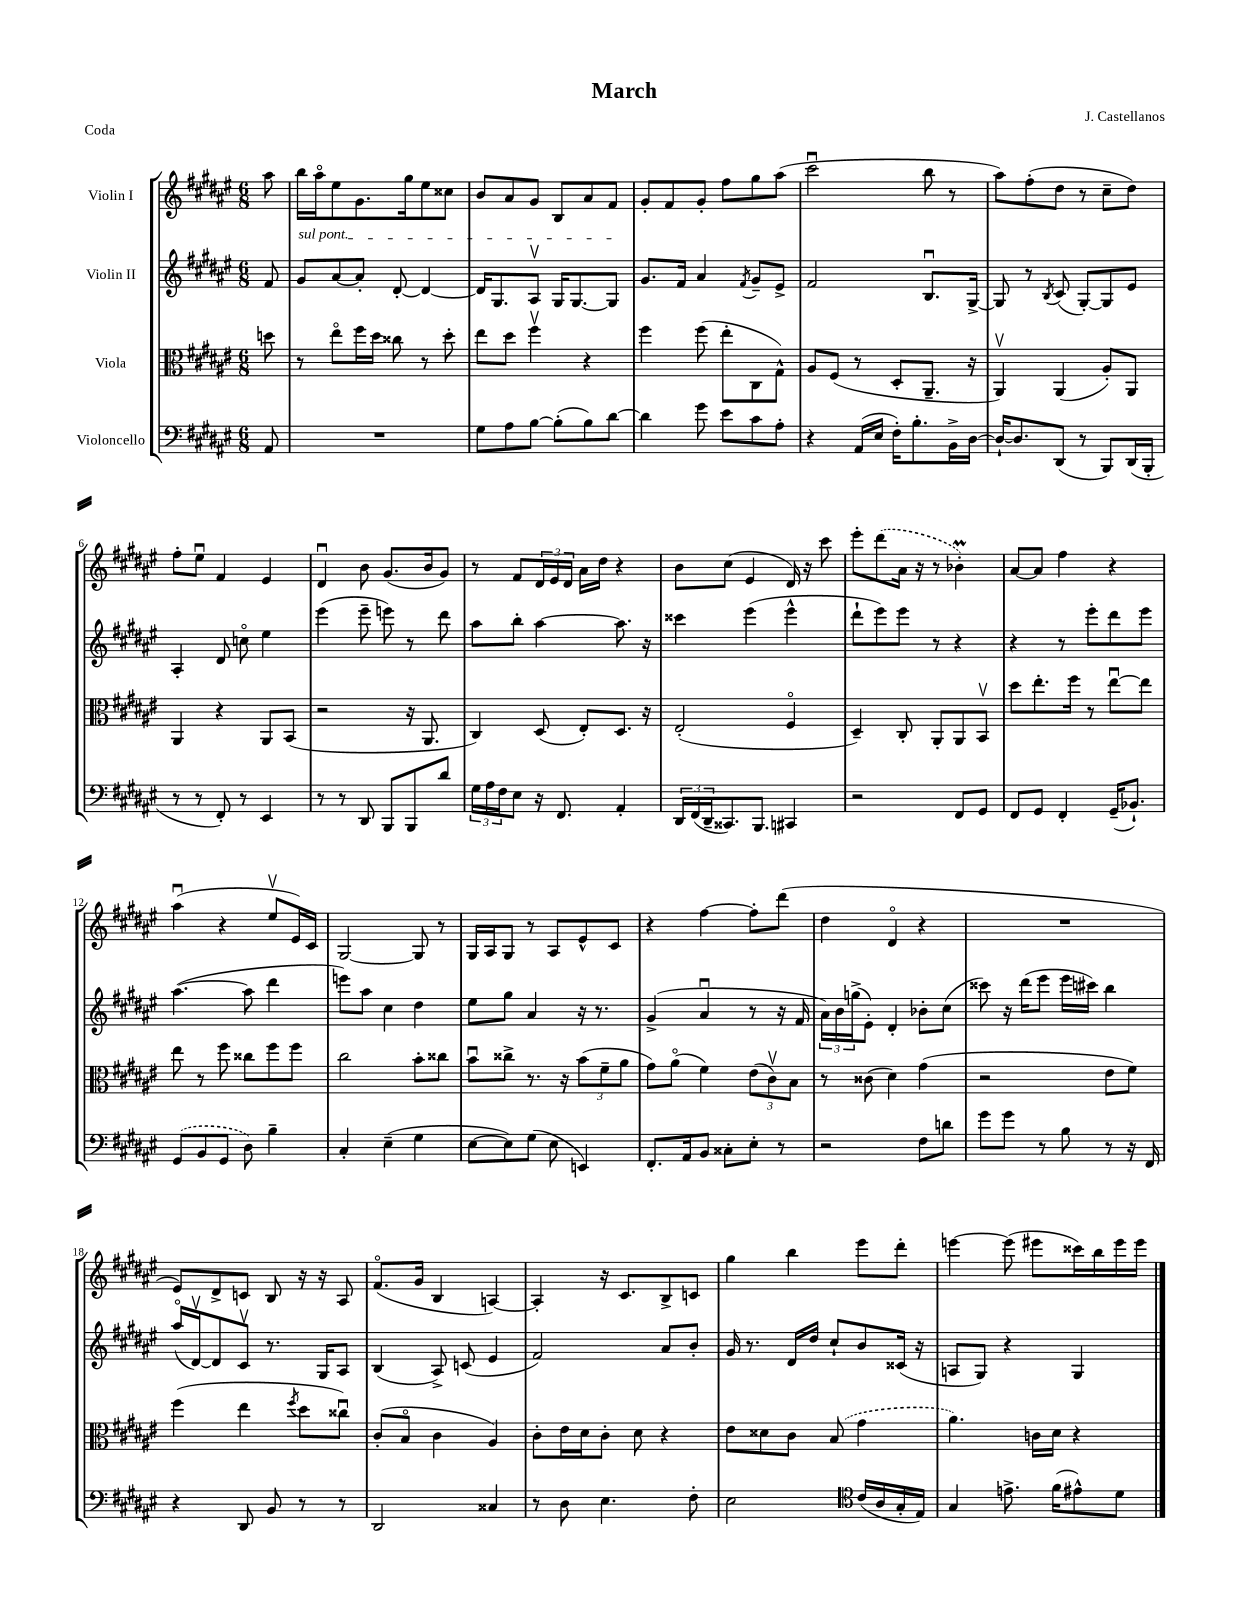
\header { title = "March" composer = "J. Castellanos" piece = "Coda" }
<<
\new StaffGroup <<
\new Staff = "s0" \with { instrumentName = "Violin I" } {
    \clef treble \key fis \major \numericTimeSignature \time 6/8 \partial 8
    ais''8 |
    b''16 ais''16\flageolet eis''8 gis'8. gis''16 eis''8 cisis''8 |
    b'8 ais'8 gis'8 b8 ais'8 fis'8 |
    gis'8-. fis'8 gis'8-. fis''8 gis''8 ais''8( |
    cis'''2\downbow b''8 r8 |
    ais''8) fis''8-.( dis''8 r8 cis''8-- dis''8) |
    fis''8-. eis''8\downbow fis'4 eis'4 |
    dis'4\downbow b'8 gis'8.( b'16 gis'8) |
    r8 fis'8 \tuplet 3/2 { dis'16 eis'16 dis'16 } ais'16 dis''16 r4 |
    b'8 cis''8( eis'4 dis'16) r16 cis'''8 |
    eis'''8-. \once \slurDashed dis'''8( ais'16 r16 r8 bes'4-.\prall) |
    ais'8~ ais'8 fis''4 r4 |
    ais''4\downbow( r4 eis''8\upbow eis'16) cis'16 |
    gis2~ gis8 r8 |
    gis16 ais16 gis8 r8 ais8 eis'8-^ cis'8 |
    r4 fis''4~ fis''8-. dis'''8( |
    dis''4 dis'4\flageolet r4 |
    R2. |
    eis'8) dis'8-> c'8 b8 r16 r16 ais8 |
    fis'8.\flageolet( gis'16 b4 a4~) |
    a4-. r16 cis'8. b8-> c'8 |
    gis''4 b''4 eis'''8 dis'''8-. |
    e'''4~ e'''8( eis'''8 cisis'''16) b''16 eis'''16 eis'''16 \bar "|." |
}
\new Staff = "s1" \with { instrumentName = "Violin II" } {
    \clef treble \key fis \major \numericTimeSignature \time 6/8 \partial 8
    fis'8 |
    \once \override TextSpanner.bound-details.left.text = \markup { \italic "sul pont." } gis'8\startTextSpan ais'8~ ais'8-. dis'8~-. dis'4~ |
    dis'16 gis8. ais8\upbow gis16 gis8.~ gis8\stopTextSpan |
    gis'8. fis'16 ais'4 \acciaccatura { fis'8 } gis'8-- eis'8-> |
    fis'2 b8.\downbow gis16~-> |
    gis8 r8 \acciaccatura { b8 } cis'8( gis8~-.) gis8 eis'8 |
    ais4-. dis'8 c''8\flageolet eis''4 |
    eis'''4( eis'''8-- e'''8) r8 dis'''8 |
    ais''8 b''8-. ais''4~ ais''8. r16 |
    cisis'''4 eis'''4( eis'''4-^ |
    dis'''8-! eis'''8) eis'''8 r8 r4 |
    r4 r8 eis'''8-. dis'''8 eis'''8 |
    ais''4.~( ais''8 dis'''4 |
    e'''8) ais''8 cis''4 dis''4 |
    eis''8 gis''8 ais'4 r16 r8. |
    gis'4->( ais'4\downbow r8 r16 fis'16 |
    \tuplet 3/2 { ais'16) b'16 g''16->( } eis'8-.) dis'4-. bes'8-. cis''8( |
    cisis'''8) r16 dis'''16( eis'''8 eis'''16 cis'''16) b''4 |
    ais''16\flageolet( dis'16~\upbow) dis'8 cis'8\upbow r8. gis16 ais8 |
    b4( ais8->) c'8( eis'4 |
    fis'2) ais'8 b'8-. |
    gis'16 r8. dis'16 dis''16 cis''8-! b'8 cisis'16( r16 |
    a8 gis8) r4 gis4 \bar "|." |
}
\new Staff = "s2" \with { instrumentName = "Viola" } {
    \clef alto \key fis \major \numericTimeSignature \time 6/8 \partial 8
    d''8 |
    r8 eis''8\flageolet fis''16 dis''16 cisis''8 r8 dis''8-. |
    eis''8 dis''8 fis''4\upbow r4 |
    fis''4 fis''8( eis''8-. cis8 gis8-^) |
    ais8 fis8( r8 dis8-. ais,8.-- r16 |
    ais,4\upbow) ais,4( ais8-.) ais,8 |
    ais,4 r4 ais,8 b,8( |
    r2 r16 ais,8. |
    cis4) dis8( eis8-.) dis8. r16 |
    eis2-.( fis4\flageolet |
    dis4--) cis8-. ais,8-. ais,8 b,8\upbow |
    dis''8 eis''8.-. fis''16 r8 eis''8~\downbow eis''8 |
    eis''8 r8 fis''8 cisis''8 fis''8 fis''8 |
    cis''2 b'8-. cisis''8 |
    b'8\downbow cisis''8-> r8. r16 \tuplet 3/2 { b'8( fis'8-- ais'8 } |
    gis'8) ais'8\flageolet( fis'4) \tuplet 3/2 { eis'8( cis'8\upbow) b8 } |
    r8 cisis'8( dis'4) gis'4( |
    r2 eis'8 fis'8) |
    fis''4( eis''4 \acciaccatura { fis''8 } dis''8 cisis''8\downbow) |
    cis'8-.( b8\flageolet cis'4 ais4) |
    cis'8-. eis'16 dis'16 cis'8-. dis'8 r4 |
    eis'8 disis'8 cis'8 \once \slurDashed b8( gis'4 |
    ais'4.) c'16 dis'16 r4 \bar "|." |
}
\new Staff = "s3" \with { instrumentName = "Violoncello" } {
    \clef bass \key fis \major \numericTimeSignature \time 6/8 \partial 8
    ais,8 |
    R2. |
    gis8 ais8 b8~ b8-.( b8) dis'8~ |
    dis'4 gis'8 eis'8 cis'8 ais8-. |
    r4 ais,16( eis16 fis16-.) b8.-. b,16-> dis16~ |
    dis16~-! dis8. dis,8( r8 b,,8) dis,16( b,,16-. |
    r8 r8 fis,8-.) r8 eis,4 |
    r8 r8 dis,8 b,,8 b,,8 dis'8 |
    \tuplet 3/2 { gis16 ais16 fis16 } eis8 r16 fis,8. ais,4-. |
    \tuplet 3/2 { dis,16 fis,16( dis,16-- } cisis,8.) b,,8. cis,4 |
    r2 fis,8 gis,8 |
    fis,8 gis,8 fis,4-. gis,16--( bes,8.-!) |
    \once \slurDashed gis,8( b,8 gis,8 dis8) b4-- |
    cis4-. eis4--( gis4 |
    eis8~ eis8) gis8( eis8 e,4) |
    fis,8.-. ais,16 b,8 cisis8-. eis8-. r8 |
    r2 fis8 d'8 |
    gis'8 gis'8 r8 b8 r8 r16 fis,16 |
    r4 dis,8 b,8 r8 r8 |
    dis,2 cisis4 |
    r8 dis8 eis4. fis8-. |
    eis2 \clef tenor cis'16( ais16 gis16-. eis16) |
    gis4 e'8.-> fis'16( eis'8-^) dis'8 \bar "|." |
}
>>
>>
